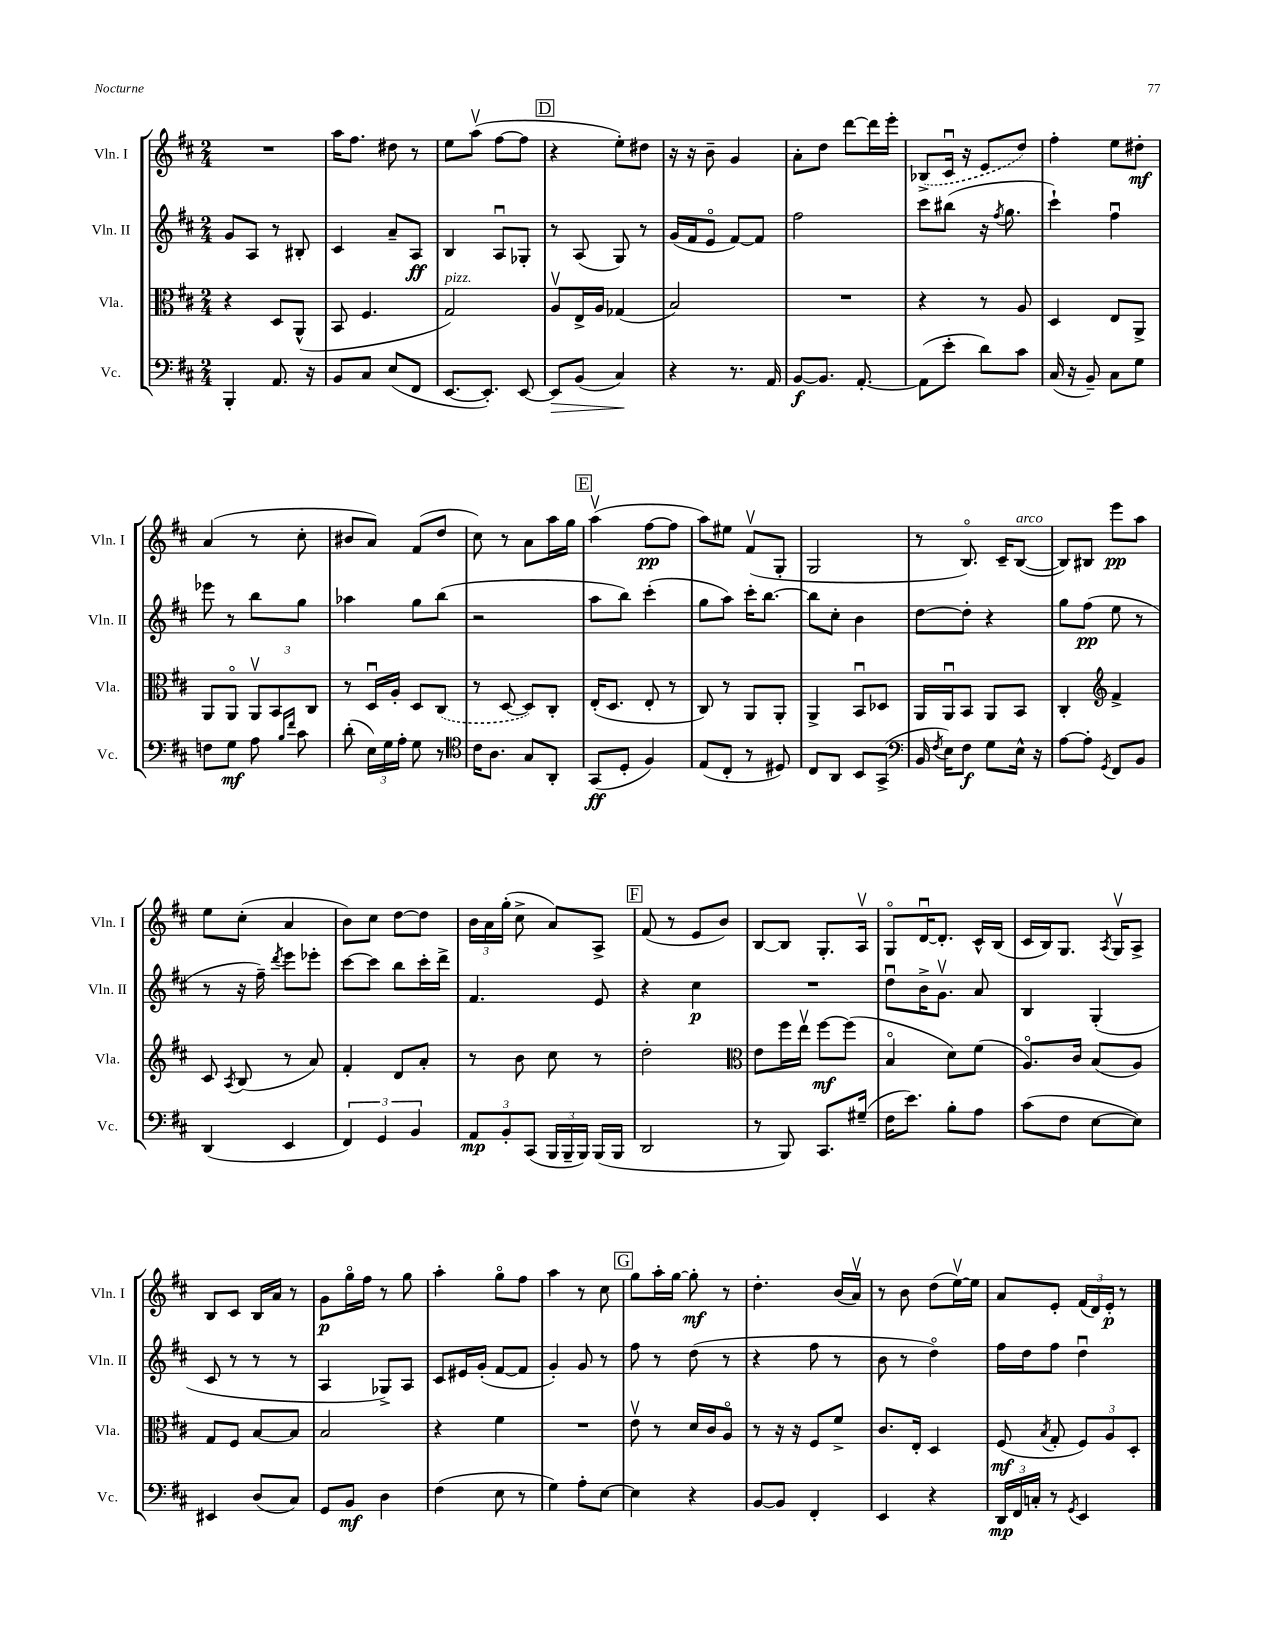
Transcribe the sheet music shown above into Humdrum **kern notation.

**kern	**kern	**kern	**kern
*staff4	*staff3	*staff2	*staff1
*clefF4	*clefC3	*clefG2	*clefG2
*k[f#c#]	*k[f#c#]	*k[f#c#]	*k[f#c#]
*M2/4	*M2/4	*M2/4	*M2/4
4BBB'/	4r	8g/L	2r
.	.	8A/J	.
8.AA/	8D/L	8r	.
.	(8AA^^/J	8B#'/	.
16r	.	.	.
=	=	=	=
8BB/L	8BB/	4c#/	16aa\LK
.	.	.	8.ff#\J
8C#/J	4.F#/	.	.
(8E/L	.	8a~/L	8dd#\
8FF#/J	.	8A/J	8r
=	=	=	=
[8.EE/L	2G/)	4B/	8ee\L
.	.	.	(8aav\J
8.EE'/]J)	.	.	.
.	.	8Au/L	[8ff#\L
[8EE/	.	8G-'/J	8ff#\]J
=	=	=	=
8EE/]L	8Av/L	8r	4r
(8BB/J	16E^/L	(8A/	.
.	16A/JJ	.	.
4C#/)	(4G-/	8G/)	8ee'\L)
.	.	8r	8dd#\J
=	=	=	=
4r	2B/)	(16g/LL	16r
.	.	16f#/J	16r
.	.	8eo/J	8b~\
8.r	.	[8f#/L)	4g/
.	.	8f#/]J	.
16AA/	.	.	.
=	=	=	=
[8BB/L	2r	2ff#\	8a'\L
8.BB/]J	.	.	8dd\J
.	.	.	[8ddd\L
[8.AA'/	.	.	.
.	.	.	16ddd\]L
.	.	.	16eee'\JJ
=	=	=	=
(8AA\]L	4r	8ccc#\L	(8B-^/L
8e'\J	.	(8bb#\J	16c#u/Jk
.	.	.	16r
8d\L)	8r	16r	8e/L
.	.	8qff#/	.
.	.	8.gg\	.
8c#\J	8A/	.	8dd/J)
=	=	=	=
(16C#/	4D/	4ccc#`\)	4ff#'\
16r	.	.	.
8BB~/)	.	.	.
8C#\L	8E/L	4ff#u\	8ee\L
8G\J	8AA^/J	.	8dd#'\J
=	=	=	=
8F\L	8AA/L	8eee-\	(4a/
8G\J	8AAo/J	8r	.
8A\	12AAv/L	8bb\L	8r
.	12BB/	.	.
16qqB/LL	.	.	.
16qqf#/JJ	.	.	.
8c#\	.	8gg\J	8cc#'\
.	12C#/J	.	.
=	=	=	=
(8d'\	8r	4aa-\	8b#/L
24E\LL)	16Du/LL	.	8a/J)
24G\	.	.	.
.	16A'/JJ	.	.
24A'\JJ	.	.	.
8G\	8D/L	8gg\L	(8f#/L
8r	(8C#/J	(8bb\J	8dd/J
=	=	=	=
*clefC4	*	*	*
16c#\LK	8r	2r	8cc#\)
8.A\J	.	.	.
.	[8D/	.	8r
8G/L	8D/]L)	.	8a\L
8AA'/J	8C#'/J	.	16aa\L
.	.	.	16gg\JJ
=	=	=	=
(8GG/L	(16E'/LK	8aa\L	(4aav\
.	8.D/J	.	.
8D'/J	.	8bb\J)	.
4F#/)	8E'/	(4ccc#'\	[8ff#\L
.	8r	.	8ff#\]J
=	=	=	=
(8E/L	8C#/)	8gg\L	8aa\L)
8C#'/J	8r	8aa\J)	8ee#\J
8r	8AA/L	16ccc#'\LK	(8f#v/L
.	.	[8.bb\J	.
8D#/)	8AA'/J	.	8G'/J
=	=	=	=
8C#/L	4AA^/	8bb\]L	2G/
8AA/J	.	8cc#'\J	.
8BB/L	8BBu/L	4b\	.
(8GG^/J	8D-/J	.	.
=	=	=	=
*clefF4	*	*	*
16BB/	16AA/LL	[8dd\L	8r
8qF#/	.	.	.
16E\LK)	16AAu/J	.	.
8F#\J	8BB/J	8dd'\]J	8.Bo/)
8G\L	8AA/L	4r	.
.	.	.	16c#~/LK
16E^^\Jk	8BB/J	.	([8B/J
16r	.	.	.
=	=	=	=
[8A\L	4C#'/	8gg\L	8B/]L)
8A'\]J	.	(8ff#\J	8B#/J
*	*clefG2	*	*
8qGG/	.	.	.
8FF#/L	4f#^/	8ee\	8eee\L
8BB/J	.	8r	8aa\J
=	=	=	=
(4DD/	8c#/	8r	8ee\L
.	8qA/	.	.
.	(8B/	16r	(8cc#'\J
.	.	16ff#~\)	.
.	.	8qddd/	.
4EE/	8r	8eee\L	4a/
.	8a/)	8eee-'\J	.
=	=	=	=
6FF#/)	4f#'/	[8ccc#\L	8b\L)
.	.	8ccc#\]J	8cc#\J
6GG/	.	.	.
.	8d/L	8bb\L	[8dd\L
6BB/	.	.	.
.	8a'/J	16ccc#'\L	8dd\]J
.	.	16ddd^\JJ	.
=	=	=	=
12AA/L	8r	4.f#/	24b\LL
.	.	.	24a\
12BB'/	.	.	(24gg'\JJ
.	8b\	.	8cc#^\
(12CC#/J	.	.	.
24BBB/LL	8cc#\	.	8a/L)
24BBB~/	.	.	.
24BBB/JJ)	.	.	.
(16BBB/LL	8r	8e/	8A^/J
16BBB/JJ	.	.	.
=	=	=	=
2DD/	2dd'\	4r	(8f#/
.	.	.	8r
.	.	4cc#\	8e/L
.	.	.	8b/J)
=	=	=	=
*	*clefC3	*	*
8r	8e\L	2r	[8B/L
8BBB/)	16ff#\L	.	8B/]J
.	16eev\JJ	.	.
8.CC#/L	[8ff#\L	.	8.G'/L
.	(8ff#\]J	.	.
(16G#~/Jk	.	.	16Av/Jk
=	=	=	=
16F#\LK	4Bo/	8ddu\L	8Go/L
8.e\J)	.	.	.
.	.	16b^\K	[16du/K
.	.	8.gv\J	8.d'/]J
8B'\L	8d\L)	.	.
8A\J	(8f#\J	8a/	16c#^^/LL
.	.	.	(16B/JJ
=	=	=	=
(8c#\L	8.Ao/L)	4B/	16c#/LL
.	.	.	16B/J)
8F#\J	.	.	8.G/J
.	16c#/Jk	.	.
[8E\L	(8B/L	(4G'/	.
.	.	.	8qA/
.	.	.	16Gv/LK
8E\]J)	8A/J)	.	8A^/J
=	=	=	=
4EE#/	8G/L	8c#/	8B/L
.	8F#/J	8r	8c#/J
(8D/L	[8B/L	8r	16B/LL
.	.	.	16a/JJ
8C#/J)	8B/]J	8r	8r
=	=	=	=
8GG/L	2B/	4A/	8g\L
8BB/J	.	.	16ggo\L
.	.	.	16ff#\JJ
4D\	.	8G-^/L)	8r
.	.	8A/J	8gg\
=	=	=	=
(4F#\	4r	8c#/L	4aa'\
.	.	16e#/L	.
.	.	(16g'/JJ	.
8E\	4f#\	[8f#/L	8ggo\L
8r	.	8f#/]J	8ff#\J
=	=	=	=
4G\)	2r	4g'/)	4aa\
8A'\L	.	8g/	8r
[8E\J	.	8r	8cc#\
=	=	=	=
4E\]	8ev\	8ff#\	8gg\L
.	8r	8r	16aa'\L
.	.	.	[16gg\JJ
4r	16d/LL	(8dd\	8gg'\]
.	16c#/J	.	.
.	8Ao/J	8r	8r
=	=	=	=
[8BB/L	8r	4r	4.dd'\
8BB/]J	16r	.	.
.	16r	.	.
4FF#'/	8F#/L	8ff#\	.
.	8f#^/J	8r	(16b/LL
.	.	.	16av/JJ)
=	=	=	=
4EE/	8.c#/L	8b\	8r
.	.	8r	8b\
.	16E'/Jk	.	.
4r	4D/	4ddo\)	(8dd\L
.	.	.	[16eev\L)
.	.	.	16ee\]JJ
=	=	=	=
24DD/LL	(8F#/	16ff#\LL	8a/L
24FF#/	.	.	.
.	.	16dd\J	.
24C'/JJ	.	.	.
.	8qB/	.	.
8r	8G'/	8ff#\J	8e'/J
8qGG/	.	.	.
4EE/	12F#/L)	4ddu\	(24f#/LL
.	.	.	24d/)
.	12A/	.	24e'/JJ
.	.	.	8r
.	12D'/J	.	.
==	==	==	==
*-	*-	*-	*-
